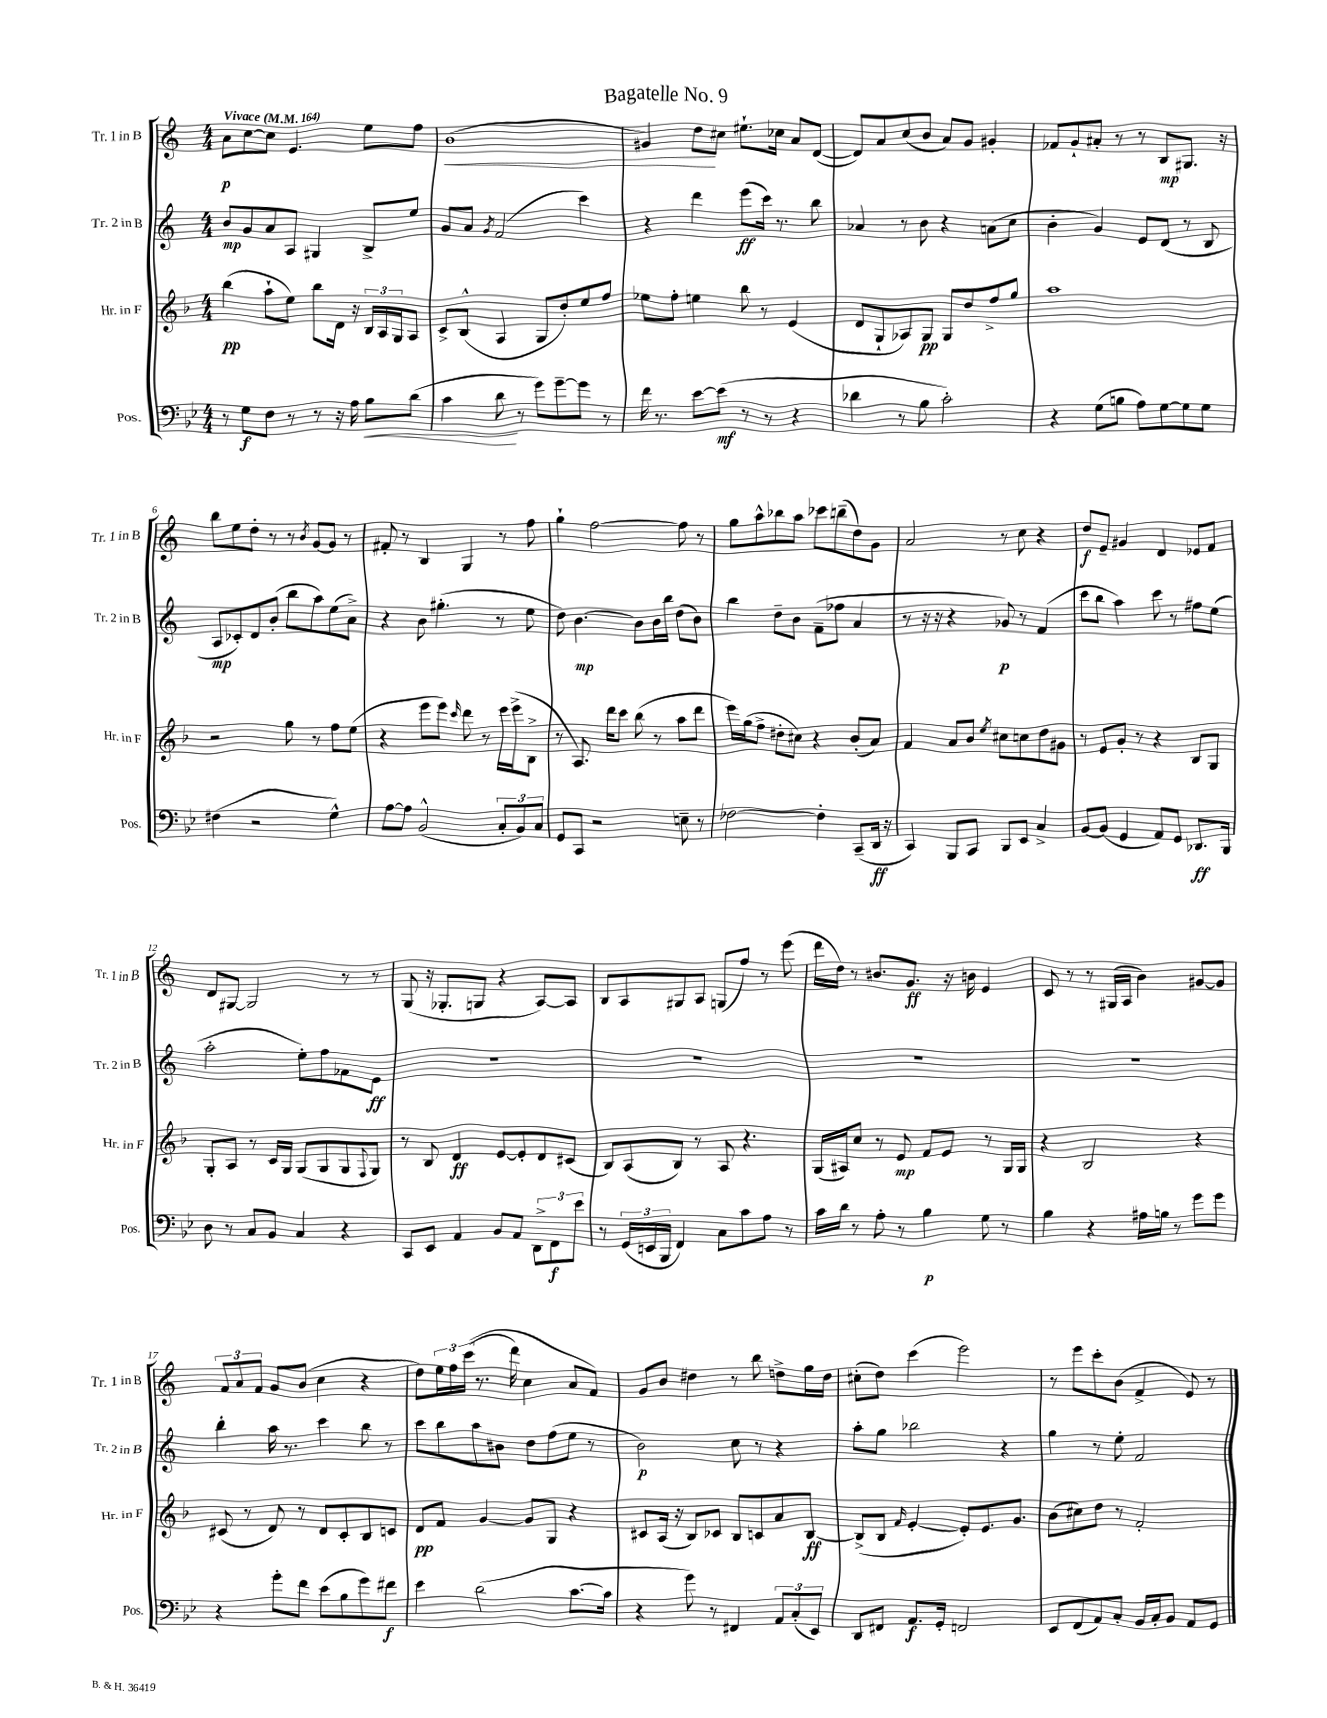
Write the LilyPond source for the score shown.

\header { title = "Bagatelle No. 9" }
<<
\new StaffGroup <<
\new Staff = "s0" \with { instrumentName = "Tr. 1 in B" shortInstrumentName = "Tr. 1 in B" } {
    \clef treble \key c \major \numericTimeSignature \time 4/4 \tempo "Vivace" 4 = 164
    a'8\p c''8~ c''8 e'4. e''8 f''8 |
    b'1\<( |
    gis'4) d''8\! cis''8 eis''8.-! ces''16 a'8 d'8~( |
    d'8) a'8 c''8( b'8 a'8) g'8 gis'4-. |
    fes'8 g'8-! ais'8-. r8 r8 b8\mp gis8. r16 |
    b''8 e''8 d''8-. r8 r8 \acciaccatura { b'8 } g'8~ g'8 r8 |
    fis'8-. r8 b4 g4 r8 f''8 |
    g''4-! f''2~ f''8 r8 |
    g''8 a''8-^ bes''8 a''8 ces'''8 b''8--( d''8) g'8 |
    a'2 r8 c''8 r4 |
    d''8\f e'8-- gis'4 d'4 ees'8 f'8 |
    d'8 gis8~ gis2 r8 r8 |
    g8( r16 ges8.-. g8 r4 a8~) a8 |
    b8 a8 gis8 a8 g8( f''8) r8 e'''8( |
    d'''16 d''16) r8 bis'8. g'8.\ff r16 b'16 e'4 |
    c'8 r8 r8 gis16( a16 b'4) gis'8~ gis'8 |
    \tuplet 3/2 { f'8 a'8 f'8 } g'8 b'8( c''4 r4 |
    d''8) \tuplet 3/2 { e''16 f''16 c'''16(\( } r8. d'''16) c''4 a'8 f'8\) |
    g'8 b'8 dis''4 r8 b''8 d''8-> g''16 d''16 |
    cis''8-.( d''8) c'''4( e'''2) |
    r8 e'''8 c'''8-. b'8( f'4-> e'8) r8 \bar "|." |
}
\new Staff = "s1" \with { instrumentName = "Tr. 2 in B" shortInstrumentName = "Tr. 2 in B" } {
    \clef treble \key c \major \numericTimeSignature \time 4/4
    b'8\mp g'8 a'8 a8 gis4 b8-> e''8 |
    g'8 a'8 \acciaccatura { g'8 } f'2( c'''4) |
    r4 d'''4 e'''8\ff( c'''16) r8. b''8 |
    aes'4 r8 b'8 r4 a'8( c''8 |
    b'4-. g'4) e'8 d'8( r8 b8 |
    a8\mp ces'8-.) d'8 b'8-.( b''8 a''8) e''8( a'8->) |
    r4 b'8 gis''4.-.( r8 e''8 |
    d''8) b'4.~\mp b'8 b'16 b''16 d''8( b'8) |
    b''4 d''8-- b'8 f'8--( fes''8 a'4 |
    r8 r16 r16 r4 ges'8\p) r8 f'4( |
    c'''8 b''8 a''4) c'''8 r8 fis''8 e''8( |
    a''2-. e''8-.) f''8 fes'8 e'8\ff |
    R1 |
    R1 |
    R1 |
    R1 |
    b''4-. a''16 r8. c'''4 b''8 r8 |
    c'''8 b''8 a''8 bis'8 d''8 f''8( e''8 r8 |
    b'2\p) c''8 r8 r4 |
    a''8-. g''8 bes''2 r4 |
    g''4 r8 e''8-. f'2 \bar "|." |
}
\new Staff = "s2" \with { instrumentName = "Hr. in F" shortInstrumentName = "Hr. in F" } {
    \clef treble \key f \major \numericTimeSignature \time 4/4
    bes''4\pp( a''8-! e''8) bes''8 d'16 r16 \tuplet 3/2 { bes16 a16 g16 } a8 |
    c'8-> bes8-^( a4 g8 d''8-.) e''8 f''8 |
    ees''8 f''8-. e''4 bes''8 r8 e'4( |
    d'8 g8-! aes8) g8\pp g8 d''8 f''8-> g''8 |
    a''1 |
    r2 g''8 r8 f''8 e''8( |
    r4 e'''8 e'''8) \grace { c'''16 } d'''8 r8 e'''16 e'''16->( bes8-> |
    r8 a8.) d'''16 c'''8 bes''8( r8 a''8 d'''8 |
    e'''16) g''16( f''8-> dis''8-. cis''8) r4 bes'8-.( a'8) |
    f'4 a'8 bes'8 \acciaccatura { e''8 } cis''8 c''8 d''8 gis'8 |
    r8 e'8 g'8-. r8 r4 bes8 g8 |
    g8-. a8 r8 c'16 g16 g8( g8 g8 \appoggiatura { f8 } g8) |
    r8 bes8 d'4\ff e'8~ e'8-. d'8 cis'8( |
    bes8) a8( bes8) r8 a8 r4. |
    g16( ais16) c''8 r8 e'8\mp f'8 e'8 r8 g16 g16 |
    r4 bes2 r4 |
    cis'8( r8 d'8) r8 d'8 cis'8-. bes8 c'8 |
    d'8\pp f'8 g'4~ g'8 g8 r4 |
    cis'8 a16( r16 bes8) ces'8 bes8 c'8 a'8 bes8~\ff |
    bes8->( bes8 \grace { f'16 } e'4~-. e'8-.) e'8. g'8. |
    bes'8( cis''8) d''8 r8 f'2-. \bar "|." |
}
\new Staff = "s3" \with { instrumentName = "Pos." shortInstrumentName = "Pos." } {
    \clef bass \key bes \major \numericTimeSignature \time 4/4
    r8 g8\f f8 r8 r8 r16 a16 bes8\< d'8( |
    c'4 d'8\! r8 g'8) g'8~-- g'8 r8 |
    f'16 r8. ees'8~ ees'8\mf( r8 r8 r4 |
    des'4 r8 bes8 c'2-.) |
    r4 g8( b8 a8) g8~ g8 g8 |
    fis4( r2 g4-^) |
    a8~ a8 bes,2-^( \tuplet 3/2 { c8-. bes,8) c8 } |
    g,8 c,8 r2 e8-- r8 |
    fes2~ fes4-. c,8--( d,16\ff r16 |
    c,4) bes,,8 c,8 bes,,8 ees,8 c4-> |
    bes,8~ bes,8( g,4 a,8) g,8 des,8.\ff bes,,16 |
    d8 r8 c8 bes,8 c4 r4 |
    c,8 ees,8 a,4 bes,8 a,8 \tuplet 3/2 { d,8-> f,8\f ees'8 } |
    r8 \tuplet 3/2 { g,16( e,16 bes,,16 } f,4) c8 c'8 a8 r8 |
    c'16 d'16 r8 a8-. r8 bes4\p g8 r8 |
    bes4 r4 ais16 b16 r8 g'8 g'8 |
    r4 g'8-. f'8 ees'8( bes8 g'8) fis'8\f |
    ees'4 d'2( c'8.~ c'16 |
    r4 g'8) r8 fis,4 \tuplet 3/2 { a,8 c8-.( ees,8) } |
    d,8 fis,8 a,8.\f g,16-. f,2 |
    ees,8 f,8( a,8) c8-. bes,16 c16-. bes,8 a,8 g,8 \bar "|." |
}
>>
>>
